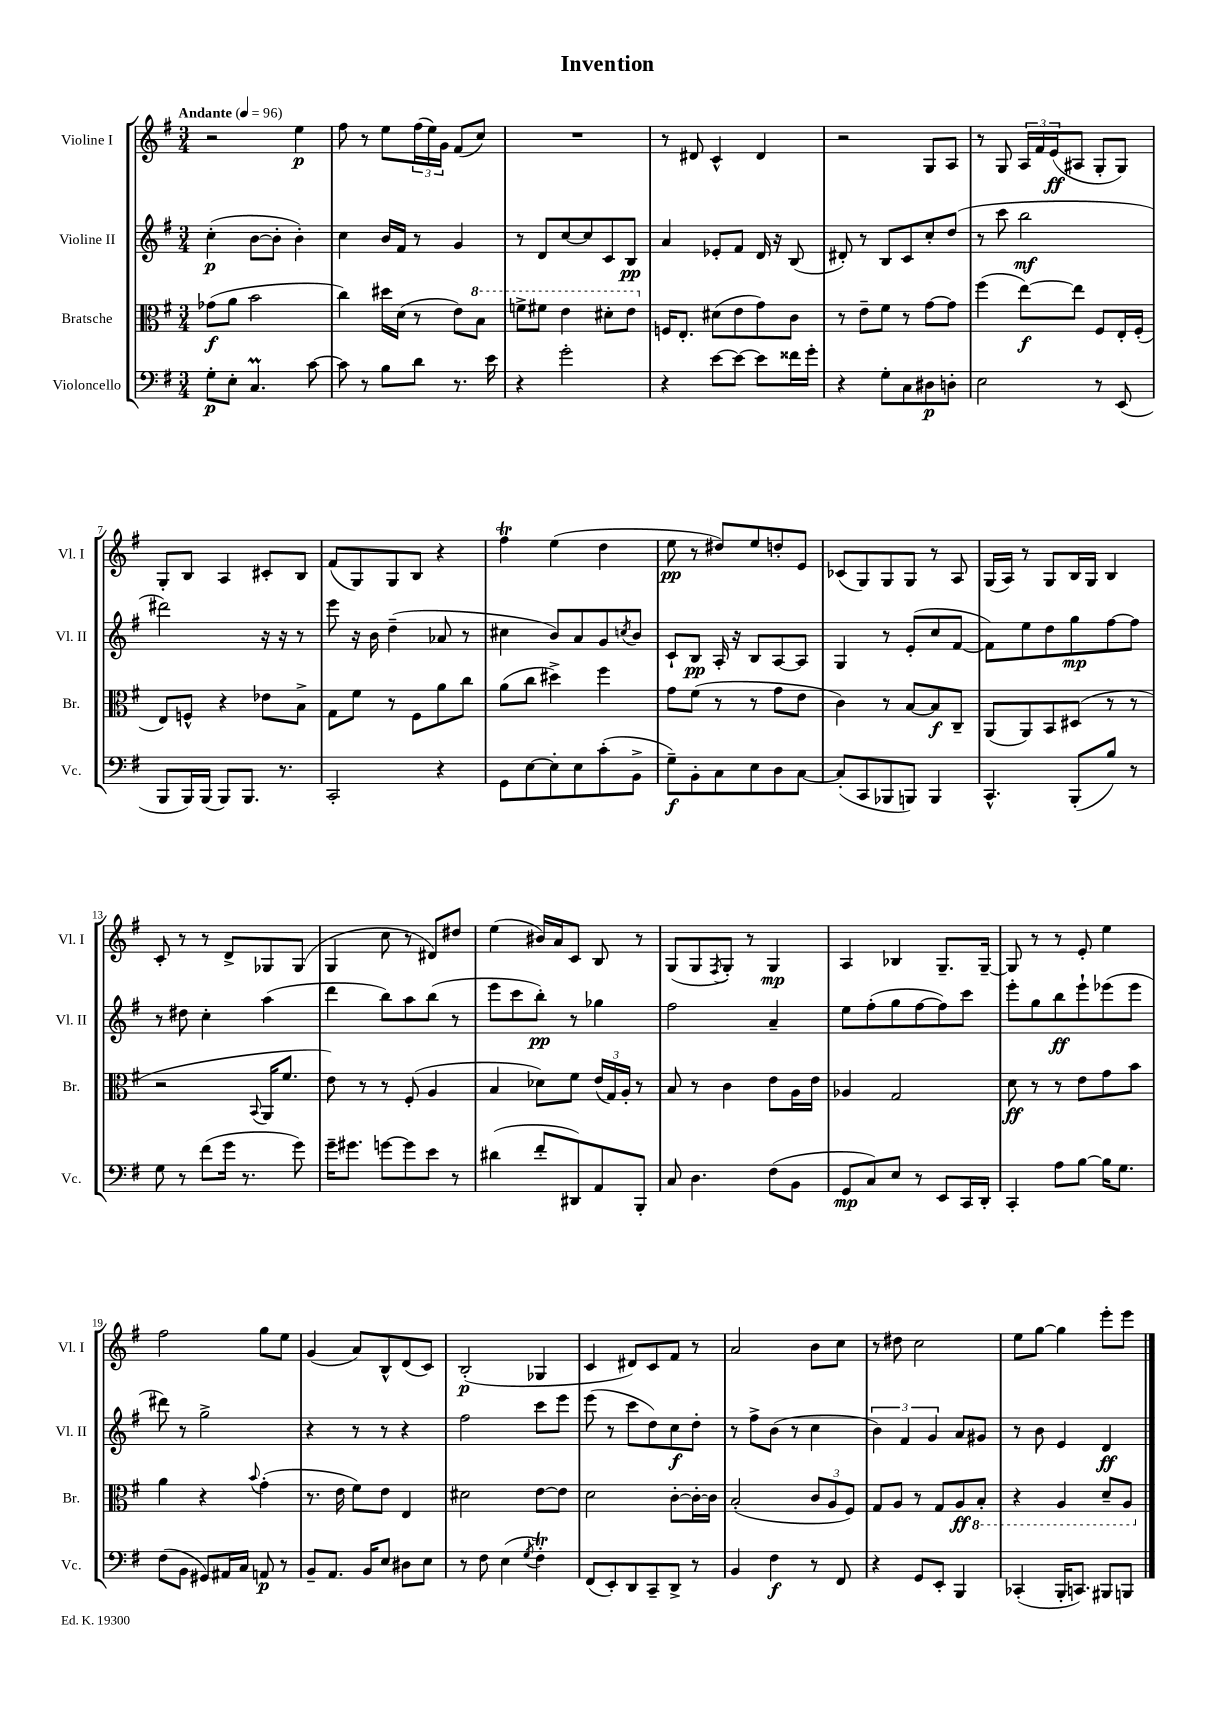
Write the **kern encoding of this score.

**kern	**kern	**kern	**kern
*staff4	*staff3	*staff2	*staff1
*clefF4	*clefC3	*clefG2	*clefG2
*k[f#]	*k[f#]	*k[f#]	*k[f#]
*M3/4	*M3/4	*M3/4	*M3/4
*MM96	*MM96	*MM96	*MM96
8G'	(8g-	(4cc'	2r
8E'	8a	.	.
4.C	2b	[8b	.
.	.	8b']	.
.	.	4b')	4ee
[8c	.	.	.
=	=	=	=
8c]	4cc)	4cc	8ff#
8r	.	.	8r
8B	16dd#	16b	8ee
.	(16d	16f#	.
8d	8r	8r	(24ff#
.	.	.	24ee)
.	.	.	24g
8.r	8e)	4g	(8f#
.	8b	.	8cc)
16e	.	.	.
=	=	=	=
4r	8ff^	8r	2.r
.	8ff#	8d	.
2g'	4ee	[8cc	.
.	.	8cc]	.
.	8dd#'	8c	.
.	8ee	8B	.
=	=	=	=
4r	16F	4a	8r
.	8.E'	.	.
.	.	.	8d#
[8e	(8d#	8e-'	4c^^
8e_	8e	8f#	.
8e]	8g)	16d	4d#
.	.	16r	.
16f##	8c	(8B	.
16g'	.	.	.
=	=	=	=
4r	8r	8d#')	2r
.	8e~	8r	.
8G'	8f#	8B	.
8C	8r	8c	.
8D#	[8g	8cc'	8G
8D'	8g]	(8dd	8A
=	=	=	=
2E	(4ff#	8r	8r
.	.	8ccc	8G
.	[8ee)	2bb	24A
.	.	.	24f#
.	.	.	(24e
.	8ee]	.	8A#
8r	8F#	.	8G'
(8EE	16E'	.	8G)
.	(16F#'	.	.
=	=	=	=
8BBB	8E)	2ddd#)	8G'
16BBB)	8F^^	.	8B
(16BBB	.	.	.
8BBB)	4r	.	4A
8.BBB	.	.	.
.	8e-	16r	8c#'
8.r	.	16r	.
.	8B^	8r	8B
=	=	=	=
2CC'	8G	8eee	(8f#
.	8f#	16r	8G)
.	.	16b	.
.	8r	(4dd~	8G
.	8F#	.	8B
4r	8a	8a-	4r
.	8cc	8r	.
=	=	=	=
8GG	(8a	4cc#	4ff#
[8E	8cc	.	.
8E']	4dd#^)	8b)	(4ee
8E	.	8a	.
(8c'	4ff#	8g	4dd
.	.	8qcc	.
8BB^	.	8b	.
=	=	=	=
8G~)	8g	8c`	8ee
8BB'	(8f#	8B	8r
8C	8r	16A'	8dd#)
.	.	16r	.
8E	8r	8B	8ee
8D	8g	[8A	8dd'
[8C	8e	8A]	8e
=	=	=	=
(8C']	4c)	4G	(8c-
8CC	.	.	8G)
8BBB-	8r	8r	8G
8BBB)	[8B	(8e'	8G
4BBB	8B]	8cc	8r
.	8C~	[8f#	8A
=	=	=	=
4.CC^^	(8AA	8f#])	(16G
.	.	.	16A)
.	8AA)	8ee	8r
.	8BB	8dd	8G
(8BBB'	(8D#	8gg	16B
.	.	.	16G
8B)	8r	[8ff#	4B
8r	8r	8ff#]	.
=	=	=	=
8G	2r	8r	8c'
8r	.	8dd#	8r
(8f#	.	4cc'	8r
16g	.	.	8d^
8.r	.	.	.
.	8qqBB	.	.
.	16AA	(4aa	8G-
.	8.f#	.	.
8g)	.	.	(8G-
=	=	=	=
16g~	8e)	4ddd	4G
8.g#	.	.	.
.	8r	.	.
[8g	8r	8bb)	8cc
8g]	(8F#'	8aa	8r
8e	4A	(8bb	8d#)
8r	.	8r	8dd#
=	=	=	=
(4d#	4B	8eee	(4ee
.	.	8ccc	.
8f#'	8d-)	8bb')	16b#)
.	.	.	16a
8DD#)	8f#	8r	8c
8AA	(24e	4gg-	8B
.	24G)	.	.
.	24A'	.	.
8BBB'	8r	.	8r
=	=	=	=
8C	8B	2ff#	(8G
4.D	8r	.	8G
.	.	.	8qF#
.	4c	.	8G')
.	.	.	8r
(8F#	8e	4a~	4G
8BB	16A	.	.
.	16e	.	.
=	=	=	=
8GG	4A-	8ee	4A
8C)	.	(8ff#'	.
8E	2G	8gg	4B-
8r	.	[8ff#	.
8EE	.	8ff#])	8.G~
16CC	.	8ccc	.
16DD'	.	.	[16G~
=	=	=	=
4CC'	8d	8eee'	8G]
.	8r	8gg	8r
8A	8r	8bb	8r
[8B	8e	8eee`	8e'
16B]	8g	(8eee-	4ee
8.G	.	.	.
.	8b	8eee-	.
=	=	=	=
(8F#	4a	8ddd#)	2ff#
8BB	.	8r	.
8GG#)	4r	2gg^	.
16AA#	.	.	.
16C	.	.	.
.	8qqb	.	.
8AA	(4g'	.	8gg
8r	.	.	8ee
=	=	=	=
8BB~	8.r	4r	(4g
8.AA	.	.	.
.	16e	.	.
.	8f#)	8r	8a)
16BB	.	.	.
8E	8e	8r	8B^^
8D#	4E	4r	(8d
8E	.	.	8c)
=	=	=	=
8r	2d#	2ff#	(2B'
8F#	.	.	.
(4E	.	.	.
8qG	.	.	.
4F#')	[8e	8ccc	4G-
.	8e]	8eee	.
=	=	=	=
(8FF#	2d	(8eee	4c
8EE')	.	8r	.
8DD	.	8ccc	8d#)
8CC~	.	8dd)	8c
8DD^	[8c'	8cc	8f#
8r	16c'_	8dd'	8r
.	16c]	.	.
=	=	=	=
4BB	(2B'	8r	2a
.	.	8ff#^	.
4F#	.	(8b	.
.	.	8r	.
8r	12c	4cc	8b
.	12A	.	.
8FF#	.	.	8cc
.	12F#)	.	.
=	=	=	=
4r	8G	6b)	8r
.	8A	.	8dd#
.	.	6f#	.
8GG	8r	.	2cc
.	.	6g	.
8EE'	8G	.	.
4BBB	8A	8a	.
.	8BB'	8g#	.
=	=	=	=
(4CC-'	4r	8r	8ee
.	.	8b	[8gg
16BBB'	4AA	4e	4gg]
8.CC)	.	.	.
8BBB#	8D~	4d	8eee'
8BBB	8AA	.	8eee
==	==	==	==
*-	*-	*-	*-
